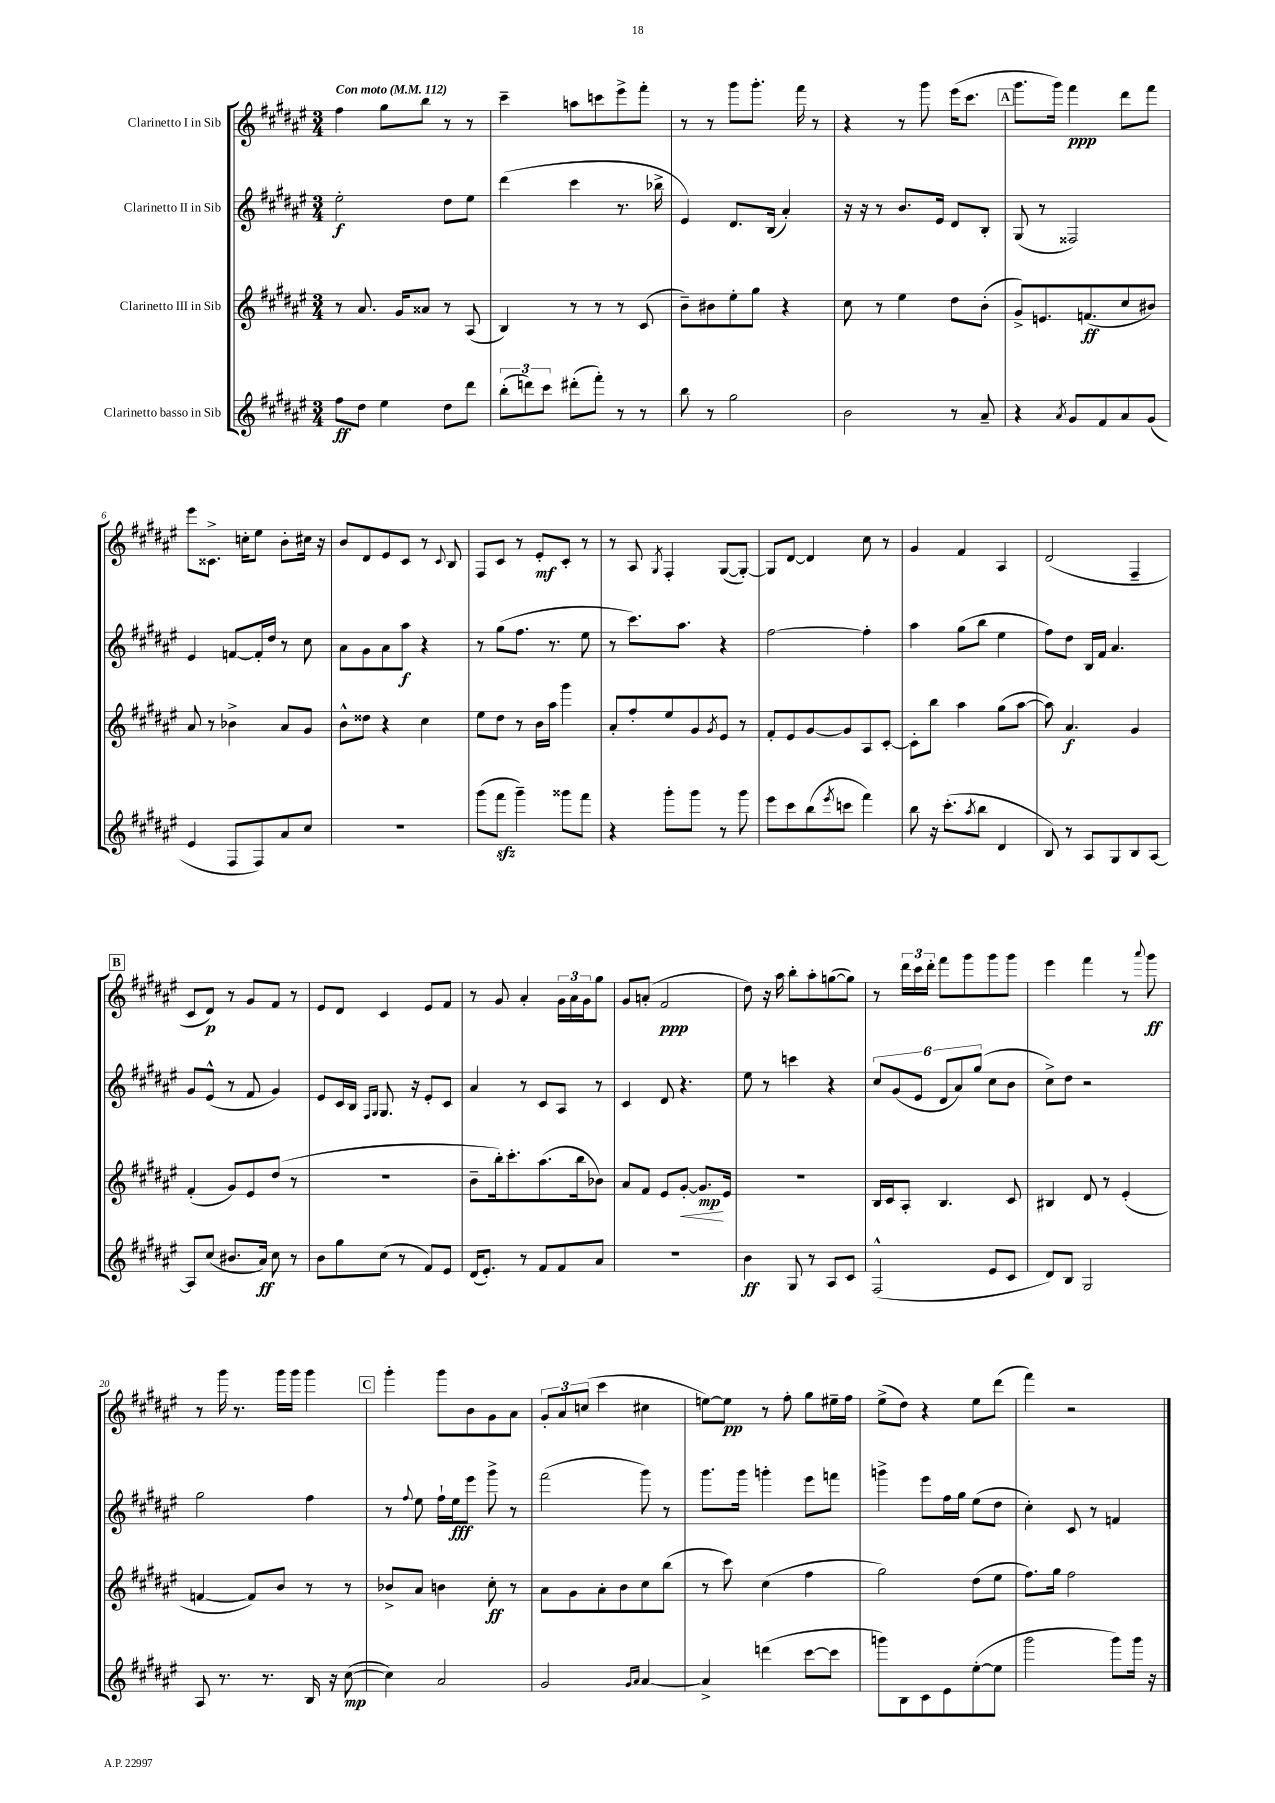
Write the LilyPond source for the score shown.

<<
\new StaffGroup <<
\new Staff = "s0" \with { instrumentName = "Clarinetto I in Sib" } {
    \clef treble \key fis \major \numericTimeSignature \time 3/4 \tempo "Con moto" 4 = 112
    fis''4 gis''8 b''8 r8 r8 |
    cis'''4-- a''8 c'''8 eis'''8-> fis'''8-. |
    r8 r8 gis'''8 gis'''8.-. fis'''16 r8 |
    r4 r8 gis'''8 eis'''16( cis'''8. |
    \mark \markup { \box "A" } gis'''8. gis'''16) fis'''4\ppp dis'''8 fis'''8 |
    eis'''8 cisis'8.-> c''16-. eis''8 b'8-. cis''16 r16 |
    b'8 dis'8 eis'8 cis'8 r8 \appoggiatura { cis'8 } b8 |
    fis8 cis'8 r8 eis'8-.\mf cis'8-. r8 |
    r8 ais8 \acciaccatura { gis8 } fis4-. gis8~( gis8~-.) |
    gis8 dis'8~ dis'4 cis''8 r8 |
    gis'4 fis'4 ais4 |
    dis'2( fis4-- |
    \mark \markup { \box "B" } cis'8 dis'8\p) r8 gis'8 fis'8 r8 |
    eis'8 dis'8 cis'4 eis'8 fis'8 |
    r8 gis'8 ais'4-. \tuplet 3/2 { gis'16 ais'16 gis'16 } gis''8 |
    gis'8 a'8-.( fis'2\ppp |
    dis''8) r16 ais''16 b''8-. ais''8-. g''8~( g''8) |
    r8 \tuplet 3/2 { dis'''16 cis'''16 dis'''16-. } fis'''8 gis'''8 gis'''8 gis'''8 |
    eis'''4 fis'''4 r8 \appoggiatura { ais'''8 } gis'''8\ff |
    r8 gis'''16 r8. gis'''16 gis'''16 gis'''4 |
    \mark \markup { \box "C" } gis'''4-. gis'''8 b'8 gis'8 ais'8 |
    \tuplet 3/2 { gis'8-. ais'8 c''8( } cis'''4 cis''4 |
    e''8~) e''8\pp r8 fis''8-. gis''8 eis''16-- fis''16 |
    eis''8->( dis''8) r4 eis''8 dis'''8( |
    fis'''4) r2 \bar "|." |
}
\new Staff = "s1" \with { instrumentName = "Clarinetto II in Sib" } {
    \clef treble \key fis \major \numericTimeSignature \time 3/4
    eis''2-.\f dis''8 eis''8 |
    dis'''4( cis'''4 r8. bes''16-> |
    eis'4) dis'8. b16( ais'4-.) |
    r16 r16 r8 b'8. eis'16 dis'8 b8-. |
    \mark \markup { \box "A" } gis8( r8 fisis2) |
    eis'4 f'8~ f'16-. dis''16 r8 cis''8 |
    ais'8 gis'8 ais'8 ais''8\f r4 |
    r8 gis''8( fis''8. r8. eis''8 |
    r8 cis'''8.) ais''8. r4 |
    fis''2~ fis''4-. |
    ais''4 gis''8( b''8 eis''4 |
    fis''8) dis''8 b16 fis'16 ais'4. |
    \mark \markup { \box "B" } gis'8 eis'8-^( r8 fis'8 gis'4) |
    eis'8 cis'16 b16 \grace { fis16 gis16 } gis8. r16 eis'8-. cis'8 |
    ais'4 r8 cis'8 ais8 r8 |
    cis'4 dis'8 r4. |
    eis''8 r8 c'''4 r4 |
    \tuplet 6/4 { cis''8 gis'8( eis'8 dis'8 ais'8) gis''8( } cis''8 b'8 |
    cis''8->) dis''8 r2 |
    gis''2 fis''4 |
    \mark \markup { \box "C" } r8 \appoggiatura { fis''8 } eis''8 fis''16-! eis''16\fff eis'''8 gis'''8-> r8 |
    fis'''2( gis'''8) r8 |
    gis'''8. gis'''16 g'''4-. eis'''8 f'''8 |
    g'''4-> eis'''8 fis''16 gis''16 eis''8( dis''8 |
    cis''4-.) cis'8 r8 f'4 \bar "|." |
}
\new Staff = "s2" \with { instrumentName = "Clarinetto III in Sib" } {
    \clef treble \key fis \major \numericTimeSignature \time 3/4
    r8 ais'8. gis'16 aisis'8 r8 ais8( |
    b4) r8 r8 r8 cis'8( |
    b'8--) bis'8 eis''8-. gis''8 r4 |
    cis''8 r8 eis''4 dis''8 b'8-.( |
    \mark \markup { \box "A" } gis'8->) e'8. f'8.\ff( cis''8 bis'8) |
    ais'8 r8 bes'4-> ais'8 gis'8 |
    b'8-^ disis''8 r4 cis''4 |
    eis''8 dis''8 r8 b'16 ais''16 gis'''4 |
    ais'8-. fis''8-. eis''8 gis'8 \acciaccatura { gis'8 } eis'8 r8 |
    fis'8-. eis'8 gis'8~ gis'8 ais8 cis'8~-. |
    cis'8-. b''8 ais''4 gis''8( ais''8~ |
    ais''8) ais'4.\f gis'4 |
    \mark \markup { \box "B" } fis'4-.( gis'8) eis'8 dis''8( r8 |
    R2. |
    b'8-- b''16-.) cis'''8.-. ais''8.( b''16 bes'8) |
    ais'8 fis'8 eis'8 gis'8~-.\< gis'8.\mp\! eis'16 |
    R2. |
    b16 cis'16 ais8-. b4. cis'8 |
    bis4 dis'8 r8 eis'4-.( |
    f'4~ f'8) b'8 r8 r8 |
    \mark \markup { \box "C" } bes'8-> ais'8 b'4 cis''8-.\ff r8 |
    ais'8 gis'8 ais'8-. b'8 cis''8 b''8( |
    r8 cis'''8) cis''4( fis''4 |
    gis''2) dis''8( eis''8 |
    fis''8.) gis''16 fis''2 \bar "|." |
}
\new Staff = "s3" \with { instrumentName = "Clarinetto basso in Sib" } {
    \clef treble \key fis \major \numericTimeSignature \time 3/4
    fis''8\ff dis''8 eis''4 dis''8 dis'''8 |
    \tuplet 3/2 { b''8-.( d'''8) cis'''8 } dis'''8-.( fis'''8-.) r8 r8 |
    b''8 r8 gis''2 |
    b'2 r8 ais'8-- |
    \mark \markup { \box "A" } r4 \acciaccatura { ais'8 } gis'8 fis'8 ais'8 gis'8( |
    eis'4 fis8 fis8) ais'8 cis''8 |
    R2. |
    gis'''8( fis'''8\sfz gis'''4--) gisis'''8 fis'''8 |
    r4 gis'''8-. gis'''8 r8 gis'''8 |
    eis'''8 cis'''8 b''8( \acciaccatura { eis'''8 } c'''8 fis'''4) |
    b''8 r16 cis'''8.-.( \acciaccatura { ais''8 } b''8 dis'4 |
    b8) r8 ais8 gis8 b8 ais8~ |
    \mark \markup { \box "B" } ais8 cis''8( bis'8. ais'16\ff) cis''8 r8 |
    b'8 gis''8 cis''8( r8 fis'8) eis'8 |
    dis'16( eis'8.-.) r8 fis'8 fis'8 ais'8 |
    R2. |
    b'4\ff gis8 r8 ais8 cis'8 |
    fis2-^( eis'8 cis'8 |
    dis'8) b8 gis2 |
    ais8 r8. r8. b16 r16 cis''8~\mp( |
    \mark \markup { \box "C" } cis''4) ais'2 |
    gis'2 \grace { gis'16 ais'16 } ais'4~ |
    ais'4-> d'''4( cis'''8~ cis'''8 |
    g'''8) b8 cis'8 eis'8 eis''8~-.( eis''8 |
    gis'''2 gis'''8) gis'''16 r16 \bar "|." |
}
>>
>>
